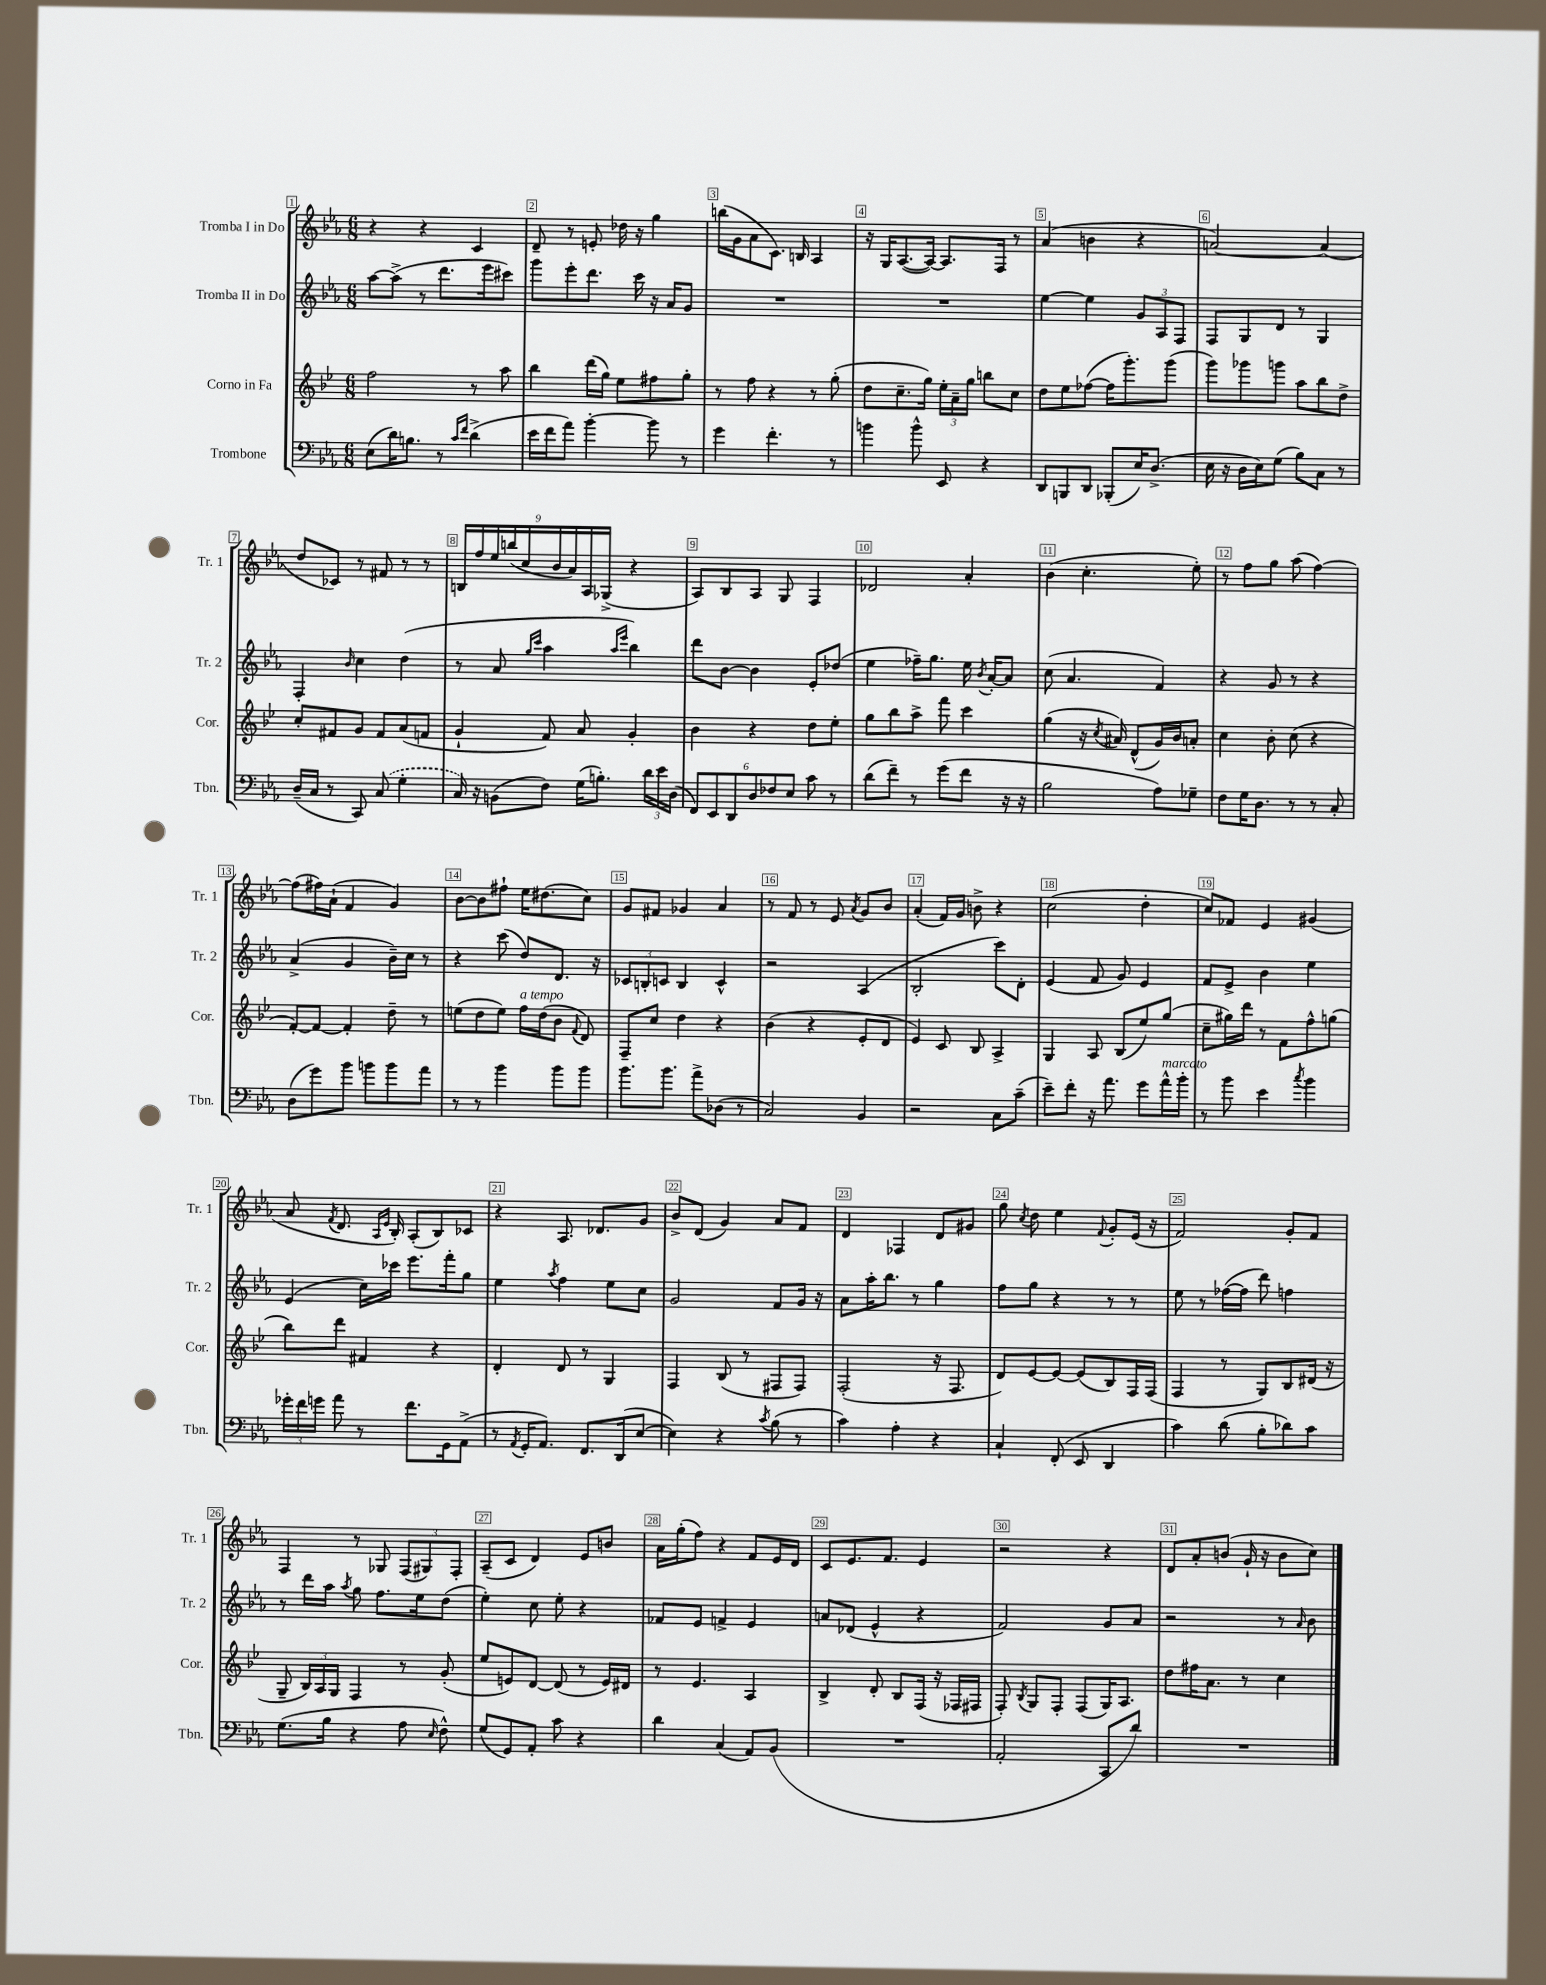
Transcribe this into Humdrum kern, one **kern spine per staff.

**kern	**kern	**kern	**kern
*part4	*part3	*part2	*part1
*staff4	*staff3	*staff2	*staff1
*I"Trombone	*I"Corno in Fa	*I"Tromba II in Do	*I"Tromba I in Do
*I'Tbn.	*I'Cor.	*I'Tr. 2	*I'Tr. 1
*clefF4	*clefG2	*clefG2	*clefG2
*k[b-e-a-]	*k[b-e-]	*k[b-e-a-]	*k[b-e-a-]
*M6/8	*M6/8	*M6/8	*M6/8
=1	=1	=1	=1
(8E-\L	2ff\	[8aa-\L	4r
16d\K)	.	(8aa-^\J]	.
8.Bn\J	.	.	.
.	.	8r	4r
8r	.	8.ddd\L	.
16qqc/LL	.	.	.
16qqf/JJ	.	.	.
(4d^\	8r	.	4c/
.	.	16eee-\k	.
.	8aa\	8ccc#X\J)	.
=2	=2	=2	=2
16e-\LL	4bb-\	8ggg\L	8d~/
16f\J	.	.	.
8a-\J)	.	8eee-'\	8r
[4b-'\	(16ddd\LL	8.ddd\J	8en'/
.	16gg\JJ)	.	.
.	8ee-\L	.	16dd-X\
.	.	16ccc\	16r
8b-\]	8ff#X\	16r	4gg\
.	.	16a-/KL	.
8r	8gg'\J	8g/J	.
=3	=3	=3	=3
4g\	8r	2.r	(16bbn\LL
.	.	.	16g\J
.	8ff\	.	8a-\
4.f'\	4r	.	8.c\J)
.	.	.	16Bn/
.	8r	.	4A-/
8r	(8gg'\	.	.
=4	=4	=4	=4
4bn\	8dd\L	2.r	16r
.	.	.	16G/KL
.	8.cc~\	.	([8.A-/
8b^^\	.	.	.
.	16gg\Jk)	.	16A-/Jk_)
8EE-/	24ee-'\LL	.	8.A-/L]
.	24a~\	.	.
.	24gg\JJ	.	.
4r	8bbn\L	.	.
.	.	.	16F/Jk
.	8cc\J	.	8r
=5	=5	=5	=5
8DD/L	8dd\L	[4ee-\	(4a-/
8BBBn/	8ee-\	.	.
8DD/J	([8ff-X\J	4ee-\]	4bn\
(8BBB-X'/L	16ff-\KL]	.	.
.	8.ggg'\)	.	.
16E-/K)	.	12g/L	4r
(8.D^/J	.	.	.
.	.	12A-/	.
.	(8ggg\J	.	.
.	.	12F/J	.
=6	=6	=6	=6
16E-\	8ggg\L)	8F/L	[2an/)
16r	.	.	.
16D\LL	8ggg-X\	8G/	.
16E-\J)	.	.	.
(8G\J	8gggn\J	8d/J	.
8B-\L)	8aa\L	8r	.
8C\J	8bb-\	4G/	(4a/]
8r	8dd^\J	.	.
!!LO:LB:g=z
=7	=7	=7	=7
(16D~/LL	8cc'/L	4F'/	8dd/L
16C/JJ	.	.	.
8r	8f#X/	.	8c-X/J)
.	.	16qqb-/	.
8CC/)	8g/J	4cc\	8r
(8C/	8f#/L	.	8f#X/
4G'\	(8a/	(4dd\	8r
.	8fn/J	.	8r
=8	=8	=8	=8
16C/)	4g`/	8r	18Bn/LL
.	.	.	18ff/
16r	.	.	.
.	.	.	18ee-/
(8BBn\L	.	8a-/	.
.	.	.	(18bbn/
.	.	.	18cc/
.	.	16qqgg/LL	.
.	.	16qqccc/JJ	.
8F\J)	8f/)	4aa-\	.
.	.	.	18b-/
.	.	.	18a-/)
(16G\KL	8a/	.	.
.	.	.	18A-/
8.Bn'\J)	.	.	.
.	.	.	(18G-X^/JJ
.	.	16qqaa-/LL	.
.	.	16qqeee-/JJ	.
.	4g'/	4bb-\)	4r
24d\LL	.	.	.
24e-\	.	.	.
(24D\JJ	.	.	.
=9	=9	=9	=9
12FF/L)	4b-\	8ddd\L	8A-/L)
12EE-/	.	.	.
.	.	[8b-\J	8B-/
12DD/	.	.	.
12D/	4r	4b-\]	8A-/J
12F-X/	.	.	.
.	.	.	8G/
12E-/J	.	.	.
8c\	8dd\L	8e-'/L	4F/
8r	8ee-'\J	(8dd-X/J	.
=10	=10	=10	=10
(8d\L	8gg\L	4ee-\	2d-X/
8f~\J)	8bb-\	.	.
8r	8aa^\J	16ff-X~\KL)	.
.	.	8.gg\J	.
(8g\L	8fff\	.	.
8f\J	4ccc\	16ee-\	4a-'/
.	.	8qb-/	.
.	.	[16a-'/KL	.
16r	.	8a-/J]	.
16r	.	.	.
=11	=11	=11	=11
2B-\	(4gg\	(8cc\	(4b-\
.	.	4.a-/	.
.	16r	.	4.cc'\
.	8qcc/	.	.
.	16a#X/)	.	.
.	(8d^^/L	.	.
8A-\L)	16g/L)	4f/)	.
.	16b-/J	.	.
8G-X~\J	8an'/J	.	8ee-'\)
=12	=12	=12	=12
8F\L	4cc\	4r	8r
16G\K	.	.	8ff\L
8.D\J	.	.	.
.	8b-'\	8g/	8gg\J
8r	(8cc\	8r	(8aa-\
8r	4r	4r	[4ff\)
8C'/	.	.	.
!!LO:LB:g=z
=13	=13	=13	=13
(8D\L	[8f'/L)	(4a-^/	(8ff\L]
8g\)	8f/J_	.	16ff#X\L)
.	.	.	(16a-`\JJ
8b-\J	4f'/]	4g/	4f/
8bn\L	.	.	.
8b\	8dd~\	16b-~\LL)	4g/)
.	.	16cc\JJ	.
8a-\J	8r	8r	.
=14	=14	=14	=14
8r	(8een\L	4r	[8b-\L
8r	8dd\	.	8b-\]
4b-\	8ee\J)	(8ccc\	8ff#X`\J
!	!LO:TX:a:i:t=a tempo	!	!
.	16ff\LL	8dd/L)	16ee-\KL
.	(16dd\J	.	(8.dd#X\
8b-\L	8b-\J	8.d/J	.
.	8qqf/	.	.
8b-\J	8d/)	.	8cc\J)
.	.	16r	.
=15	=15	=15	=15
8.b-\L	8F~/L	12c-X/L	8g/L
.	.	12Bn'/	.
.	8cc/J	.	8f#X/J
.	.	12cn/J	.
8.b-\J	.	.	.
.	4dd\	4B/	4g-X/
8a-^\L	.	.	.
(8D-X\J	4r	4c^^/	4a-/
8r	.	.	.
=16	=16	=16	=16
2C/)	(4b-\	2r	8r
.	.	.	8f/
.	4r	.	8r
.	.	.	8e-/
.	.	.	8qa-/
4BB-/	8e-'/L	(4A-/	8g/L
.	8d/J	.	8b-/J
=17	=17	=17	=17
2r	4e-/)	2B-'/	(4a-'/
.	8c/	.	16f/LL)
.	.	.	16g/JJ
.	8B-/	.	8bn^\
8C\L	4A^/	8ccc\L)	4r
(8c~\J	.	8d'\J	.
=18	=18	=18	=18
8e-~\L)	4G/	(4e-/	(2cc\
8f'\J	.	.	.
16r	8A/	8f/	.
8.a-\	.	.	.
.	(8B-/L	8g/)	.
8g\L	8ee-/)	4e-/	4dd'\
!LO:TX:a:i:t=marcato	!	!	!
16a-^^\L	(8gg/J	.	.
16b-'\JJ	.	.	.
=19	=19	=19	=19
8r	8cc~\L	8f/L	8cc/L)
8b-\	16gg#X\L)	8e-^/J	8f-X/J
.	16ddd\JJ	.	.
4e-\	8r	4b-\	4e-/
.	8f\L	.	.
8qcc/	.	.	.
4b-\	8ff^^\	4ee-\	(4g#X/
.	(8ggn\J	.	.
!!LO:LB:g=z
=20	=20	=20	=20
24g-X'\LL	8bb-\L)	(4e-/	8a-/
24f\	.	.	.
24gn\JJ	.	.	.
.	.	.	8qf/
8a-\	8ddd\J	.	8.d/
8r	4f#X/	16cc\LL)	.
.	.	.	16qqA-/LL
.	.	.	16qqe-/JJ
.	.	16ccc-X\JJ	16B-'/)
8.f\L	.	8.eee-\L	(8A-'/L
.	4r	.	8B-/)
16GG\k	.	16fff'\k	.
(8AA-^\J	.	8gg\J	8c-X/J
=21	=21	=21	=21
8r	4d'/	4ee-\	4r
8qAA-/	.	.	.
16GG'/KL	.	.	.
8.AA-/J)	.	.	.
.	.	8qaa-/	.
.	8d/	4ff\	8.A-/
8.FF/L	8r	.	.
.	.	.	8.d-X/L
.	4G/	8ee-\L	.
(16DD/k	.	.	.
[8E-/J	.	8cc\J	8g/J
=22	=22	=22	=22
4E-\])	4F/	2g/	8b-^/L
.	.	.	(8d/J
4r	(8B-/	.	4g/)
.	8r	.	.
8qc/	.	.	.
(8B-\	8F#X/L	8f/L	8a-/L
8r	8F#/J)	16g/Jk	8f/J
.	.	16r	.
=23	=23	=23	=23
4c\)	(2F'/	8a-\L	4d/
.	.	16aa-'\K	.
.	.	8.bb-\J	.
4A-'\	.	.	4F-X/
.	.	8r	.
4r	16r	4gg\	8d/L
.	8.F/	.	.
.	.	.	8g#X/J
=24	=24	=24	=24
4C`/	8d/L)	8ff\L	8gg\
.	.	.	8qcc/
.	[8e-/	8gg\J	8dd\
(8FF'/	8e-/J_	4r	4ee-\
8EE-/	(8e-/L]	.	.
.	.	.	8qqf/
4DD/	8B-/)	8r	8g'/L
.	16F/L	8r	(16e-/Jk
.	(16F/JJ	.	16r
=25	=25	=25	=25
4c\)	4F/	8ee-\	2f/)
.	.	8r	.
(8d\	8r	([16ff-X\LL	.
.	.	16ff-\JJ]	.
8B-'\L	8G/L)	8ddd\)	.
8d-X\)	8B-/	4ffn\	8g'/L
8c\J	(16d#X/Jk	.	8f/J
.	16r	.	.
!!LO:LB:g=z
=26	=26	=26	=26
(8.G\L	8G~/	8r	4F/
.	24B-/LL)	16ddd\LL	.
.	24A/	.	.
16B-\Jk	.	16aa-\JJ	.
.	24G/JJ	.	.
.	.	8qaa-/	.
4r	4F/	8gg\	8r
.	.	8.ff\L	8G-X/
8A-\	8r	.	(12F/L
.	.	16ee-\k	.
.	.	.	12G#X/)
16qqE-/	.	.	.
8F^^\)	(8g'/	(8dd\J	.
.	.	.	12F'/J
=27	=27	=27	=27
(8G/L	8ee-/L	4ee-'\)	(8A-~/L
8GG/)	8en/)	.	8c/J
8AA-'/J	[8d/J	8cc\	4d/)
8c\	(8d/]	8ee-'\	.
4r	8r	4r	8e-/L
.	16e/LL)	.	8bn/J
.	16d#X/JJ	.	.
=28	=28	=28	=28
4d\	8r	8f-X/L	16a-\LL
.	.	.	(16gg'\J
.	4.e-/	8e-/J	8ff\J)
(4C/	.	4fn^/	4r
8AA-/L)	4A/	4e-/	8f/L
(8BB-/J	.	.	16e-/L
.	.	.	16d/JJ
=29	=29	=29	=29
2.r	4B-^/	8an/L	8c/L
.	.	(8d-X/J	8.e-/
.	8d'/	4e-^^/	.
.	.	.	8.f/J
.	8B-/L	.	.
.	(16F/Jk	4r	4e-/
.	16r	.	.
.	16F-X/LL	.	.
.	16F#X/JJ	.	.
=30	=30	=30	=30
2AA-'/	8F'/)	2f/)	2r
.	8qB-/	.	.
.	8G/L	.	.
.	8F'/J	.	.
.	(8F/L	.	.
8CC/L	16G/K)	8g/L	4r
.	8.A/J	.	.
8d/J)	.	8a-/J	.
=31	=31	=31	=31
2.r	8dd\L	2r	8d/L
.	16ff#X\K	.	8a-'/
.	8.a\J	.	.
.	.	.	(8bn/J
.	8r	.	16g`/
.	.	.	16r
.	4cc\	8r	8b\L
.	.	16qqa-/	.
.	.	8b-\	8cc\J)
==	==	==	==
*-	*-	*-	*-
